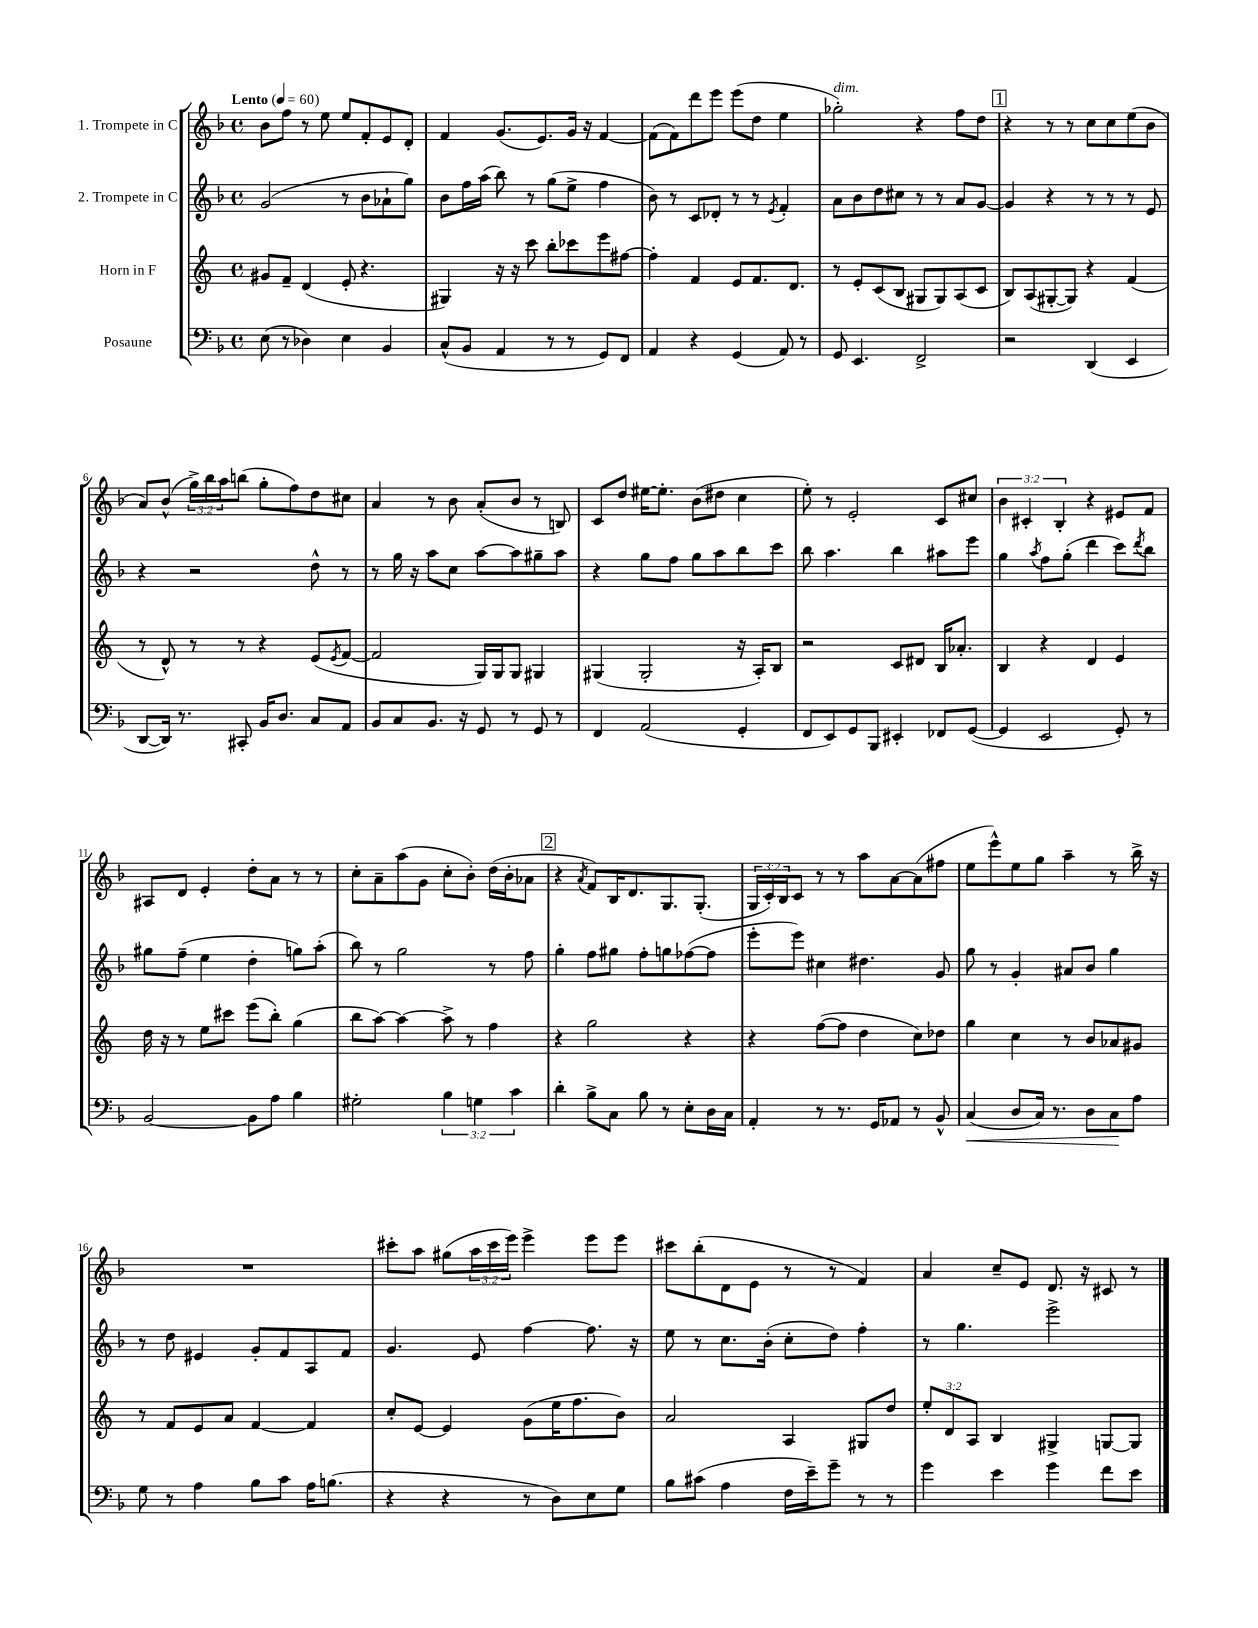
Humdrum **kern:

**kern	**dynam	**kern	**kern	**kern
*part4	*part4	*part3	*part2	*part1
*staff4	*staff4	*staff3	*staff2	*staff1
*I"Posaune	*	*I"Horn in F	*I"2. Trompete in C	*I"1. Trompete in C
*clefF4	*	*clefG2	*clefG2	*clefG2
*k[b-]	*	*k[]	*k[b-]	*k[b-]
*M4/4	*	*M4/4	*M4/4	*M4/4
*met(c)	*	*met(c)	*met(c)	*met(c)
*MM60	*	*MM60	*MM60	*MM60
=1	=1	=1	=1	=1
!	!	!	!	!LO:TX:a:B:t=Lento
(8E\	.	8g#X/L	(2g/	8b-\L
8r	.	8f~/J	.	8ff\J
4D-X\)	.	(4d/	.	8r
.	.	.	.	8ee\
4E\	.	8e'/	8r	8ee/L
.	.	4.r	8b-\L	8f'/
4BB-/	.	.	8a-X`\	8e/
.	.	.	8gg\J)	8d'/J
=2	=2	=2	=2	=2
(8C^^/L	.	4G#X/)	8b-\L	4f/
8BB-/J	.	.	16ff\L	.
.	.	.	(16aa\JJ	.
4AA/	.	16r	8bb-\)	(8.g/L
.	.	16r	.	.
.	.	8ccc\	8r	.
.	.	.	.	8.e/)
8r	.	8bb'\L	(8gg\L	.
8r	.	8ccc-X\	8ee^\J	16g/Jk
.	.	.	.	16r
8GG/L)	.	8eee\	4ff\	[4f/
8FF/J	.	[8ff#X\J	.	.
=3	=3	=3	=3	=3
4AA/	.	4ff#'\]	8b-\)	(8f\L]
.	.	.	8r	8f\)
4r	.	4f/	8c/L	8ddd\
.	.	.	8d-X'/J	8eee\J
(4GG/	.	8e/L	8r	(8eee\L
.	.	8.f/	8r	8dd\J
.	.	.	8qe/	.
8AA/)	.	.	4f'/	4ee\
.	.	8.d/J	.	.
8r	.	.	.	.
=4	=4	=4	=4	=4
!	!	!	!	!LO:TX:a:i:t=dim.
8GG/	.	8r	8a\L	2gg-X'\)
4.EE/	.	8e'/L	8b-\	.
.	.	(8c/	8dd\	.
.	.	8B/J	8cc#X\J	.
2FF^/	.	8G#X/L	8r	4r
.	.	8G#/)	8r	.
.	.	(8A/	8a/L	8ff\L
.	.	8c/J	[8g/J	8dd\J
!!LO:REH:place=s1:t=1
=5	=5	=5	=5	=5
2r	.	8B/L)	4g/]	4r
.	.	(8A/	.	.
.	.	[8G#X'/	4r	8r
.	.	8G#/J])	.	8r
(4DD/	.	4r	8r	8cc\L
.	.	.	8r	8cc\
4EE/	.	(4f/	8r	(8ee\
.	.	.	8e/	8b-\J
!!LO:LB:g=z
=6	=6	=6	=6	=6
[8DD/L	.	8r	4r	8a/L)
16DD/Jk])	.	8d^^/)	.	(8b-^^/J
8.r	.	.	.	.
.	.	8r	2r	24gg^\LL)
.	.	.	.	24bb-\
.	.	.	.	24aa\J
8CC#X'/	.	8r	.	(8bbn\J
16BB-/KL	.	4r	.	8gg'\L
8.D/J	.	.	.	.
.	.	.	.	8ff\)
8C/L	.	(8e/L	8dd^^\	8dd\
.	.	8qe/	.	.
8AA/J	.	[8f/J	8r	8cc#X\J
=7	=7	=7	=7	=7
8BB-/L	.	2f/]	8r	4a/
8C/	.	.	16gg\	.
.	.	.	16r	.
8.BB-/J	.	.	8aa\L	8r
.	.	.	8cc\J	8b-\
16r	.	.	.	.
8GG/	.	16G/LL)	[8aa\L	(8a'/L
.	.	16G/J	.	.
8r	.	8G/J	8aa\]	8b-/J
8GG/	.	4G#X/	8gg#X~\	8r
8r	.	.	8aa\J	8Bn/)
=8	=8	=8	=8	=8
4FF/	.	(4G#X/	4r	8c/L
.	.	.	.	8dd/J
(2AA/	.	2G#'/	8gg\L	[16ee#X\KL
.	.	.	.	8.ee#'\J]
.	.	.	8ff\J	.
.	.	.	8gg\L	(8b-\L
.	.	.	8aa\	8dd#X\J
4GG'/	.	16r	8bb-\	4cc\
.	.	16A'/KL)	.	.
.	.	8B/J	8ccc\J	.
=9	=9	=9	=9	=9
8FF/L	.	2r	8bb-\	8ee'\)
8EE/)	.	.	4.aa\	8r
8GG/	.	.	.	2e'/
8BBB-/J	.	.	.	.
4EE#X'/	.	8c/L	4bb-\	.
.	.	8d#X/J	.	.
8FF-X/L	.	16B/KL	8aa#X\L	8c/L
.	.	8.a-X'/J	.	.
([8GG/J	.	.	8eee\J	8cc#X/J
=10	=10	=10	=10	=10
4GG/]	.	4B/	4gg\	6b-\
.	.	.	.	6c#X'/
.	.	.	8qaa/	.
2EE/	.	4r	8ff\L	.
.	.	.	.	6B-'/
.	.	.	(8gg'\J	.
.	.	4d/	4ddd\	4r
8GG'/)	.	4e/	8ccc\L)	8e#X/L
.	.	.	8qddd/	.
8r	.	.	8bb-\J	8f/J
!!LO:LB:g=z
=11	=11	=11	=11	=11
[2BB-/	.	16dd\	8gg#X\L	8A#X/L
.	.	16r	.	.
.	.	8r	(8ff~\J	8d/J
.	.	8ee\L	4ee\	4e'/
.	.	8ccc#X\J	.	.
8BB-\L]	.	(8eee\L	4dd'\	8dd'\L
8A\J	.	8bb'\J)	.	8a\J
4B-\	.	(4gg\	8ggn\L)	8r
.	.	.	(8aa'\J	8r
=12	=12	=12	=12	=12
2G#X'\	.	8bb\L	8bb-\)	8cc'\L
.	.	[8aa\J)	8r	8a~\
.	.	4aa\_	2gg\	(8aa\
.	.	.	.	8g\J
6B-\	.	8aa^\]	.	8cc'\L
.	.	8r	.	8b-'\J)
6Gn\	.	.	.	.
.	.	4ff\	8r	(16dd\LL
.	.	.	.	16b-'\J
6c\	.	.	.	.
.	.	.	8ff\	8a-X\J
!!LO:REH:place=s1:t=2
=13	=13	=13	=13	=13
4d'\	.	4r	4gg'\	4r
.	.	.	.	8qa/
8B-^\L	.	2gg\	8ff\L	8f/L)
8C\J	.	.	8gg#X\J	16B-/K
.	.	.	.	8.d/
8B-\	.	.	8ff'\L	.
8r	.	.	8ggn\	8.G/
8E'\L	.	4r	([8ff-X\	.
.	.	.	.	(8.G'/J
16D\L	.	.	8ff-\J]	.
16C\JJ	.	.	.	.
=14	=14	=14	=14	=14
4AA'/	.	4r	8eee'\L	24G/LL
.	.	.	.	24c'/)
.	.	.	.	24B-/J
.	.	.	8eee\J)	8c/J
8r	.	([8ff\L	4cc#X\	8r
8.r	.	8ff\J]	.	8r
.	.	4dd\	4.dd#X\	8aa\L
16GG/KL	.	.	.	.
8AA-X/J	.	.	.	[8a\
8r	.	8cc\L)	.	(8a\]
8BB-^^/	.	8dd-X\J	8g/	8ff#X\J
=15	=15	=15	=15	=15
!	!LO:HP:b	!	!	!
(4C/	<	4gg\	8gg\	8ee\L
.	.	.	8r	8eee^^\)
8D/L	.	4cc\	4g'/	8ee\
16C/Jk)	.	.	.	8gg\J
8.r	.	.	.	.
.	.	8r	8a#X/L	4aa~\
8D\L	.	8b/L	8b-/J	.
8C\	.	8a-X/	4gg\	8r
8A\J	[	8g#X/J	.	16bb-^\
.	.	.	.	16r
!!LO:LB:g=z
=16	=16	=16	=16	=16
8G\	.	8r	8r	1r
8r	.	8f/L	8dd\	.
4A\	.	8e/	4e#X/	.
.	.	8a/J	.	.
8B-\L	.	[4f/	8g'/L	.
8c\J	.	.	8f/	.
16A\KL	.	4f/]	8A/	.
(8.Bn\J	.	.	.	.
.	.	.	8f/J	.
=17	=17	=17	=17	=17
4r	.	8cc'/L	4.g/	8ccc#X'\L
.	.	[8e/J	.	8aa\J
4r	.	4e/]	.	(8gg#X\L
.	.	.	8e/	24aa\L
.	.	.	.	24ccc#\
.	.	.	.	24eee\JJ)
8r	.	(8g\L	[4ff\	4eee^\
8D\L)	.	16ee\K	.	.
.	.	8.ff\	.	.
8E\	.	.	8.ff\]	8eee\L
8G\J	.	8b\J)	.	8eee\J
.	.	.	16r	.
=18	=18	=18	=18	=18
8B-\L	.	2a/	8ee\	8ccc#X\L
(8c#X\J	.	.	8r	(8bb-'\
4A\	.	.	8.cc\L	8d\
.	.	.	.	8e\J
.	.	.	(16b-'\Jk	.
16F\LL	.	4A/	8cc'\L	8r
16e~\J)	.	.	.	.
8g~\J	.	.	8dd\J)	8r
8r	.	8G#X/L	4ff'\	4f/)
8r	.	8dd/J	.	.
=19	=19	=19	=19	=19
4g\	.	12ee'/L	8r	4a/
.	.	12d/	.	.
.	.	.	4.gg\	.
.	.	12A/J	.	.
4e\	.	4B/	.	8cc~/L
.	.	.	.	8e/J
4g\	.	4G#X^/	2eee^\	8.d/
.	.	.	.	16r
8f\L	.	[8Gn/L	.	8c#X/
8e\J	.	8G/J]	.	8r
==	==	==	==	==
*-	*-	*-	*-	*-
